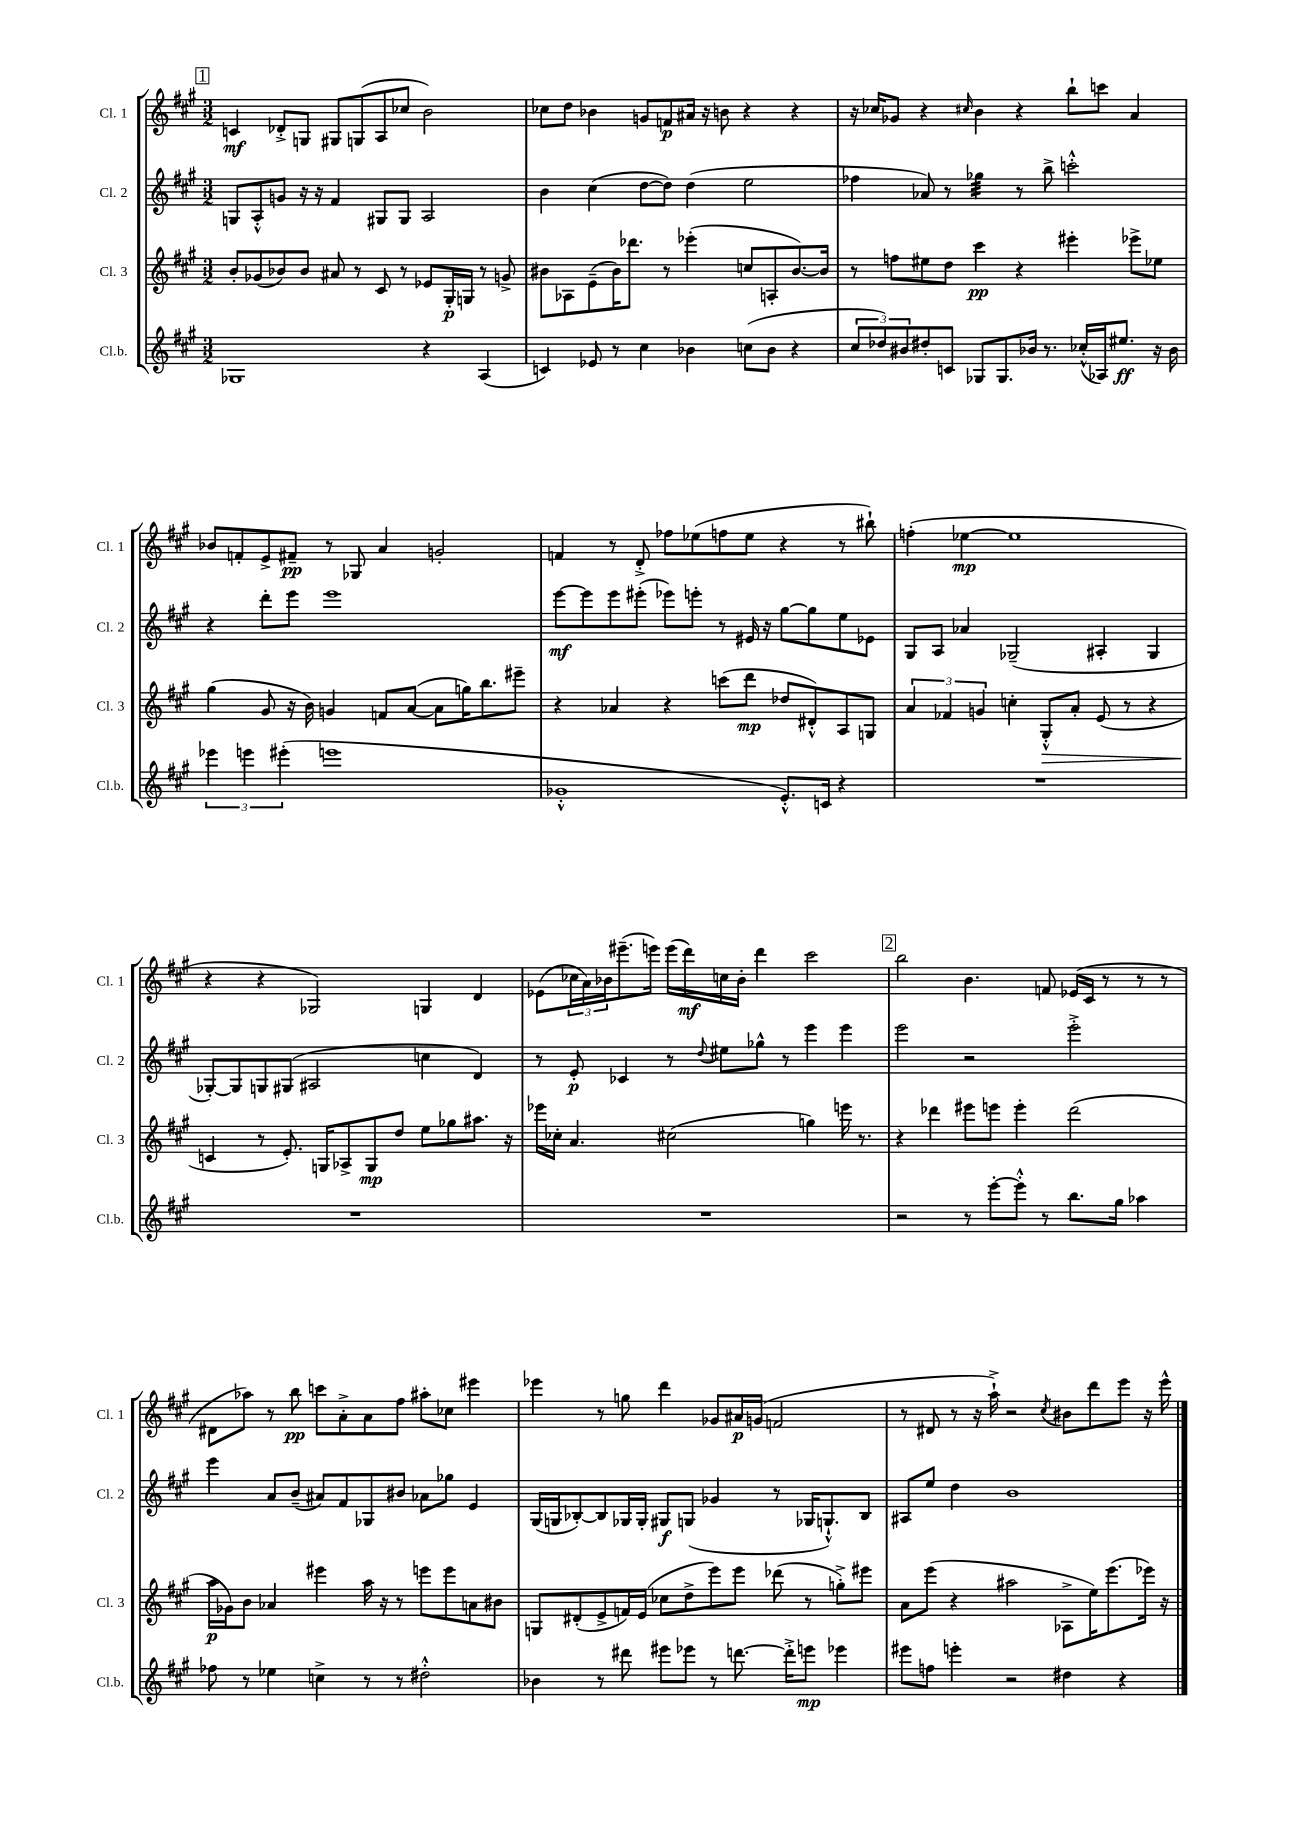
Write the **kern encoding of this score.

**kern	**kern	**kern	**kern
*staff4	*staff3	*staff2	*staff1
*clefG2	*clefG2	*clefG2	*clefG2
*k[f#c#g#]	*k[f#c#g#]	*k[f#c#g#]	*k[f#c#g#]
*M3/2	*M3/2	*M3/2	*M3/2
1G-	8b'/L	8G/L	4c/
.	(8g-/	8A'^^/	.
.	8b-/)	8g/J	8d-'^/L
.	8b-/J	16r	8G/J
.	.	16r	.
.	8a#/	4f#/	8G#/L
.	8r	.	(8G/
.	8c#/	8G#/L	8A/
.	8r	8G#/J	8cc-/J
4r	8e-/L	2A/	2b\)
.	16G#'/L	.	.
.	16G/JJ	.	.
(4A/	8r	.	.
.	8g^/	.	.
=	=	=	=
4c/)	8b#\L	4b\	8cc-\L
.	8A-\	.	8dd\J
8e-/	(8e~\	(4cc#\	4b-\
8r	16b#\K)	.	.
.	8.ddd-\J	.	.
4cc#\	.	[8dd\L	8g/L
.	8r	8dd\]J)	8f/
4b-\	(4eee-'\	(4dd\	16a#/Jk
.	.	.	16r
.	.	.	8b\
(8cc\L	8cc/L	2ee\	4r
8b-\J	8A'/	.	.
4r	[8.b#/)	.	4r
.	16b#/]Jk	.	.
=	=	=	=
12cc#/L	8r	4ff-\	16r
.	.	.	16cc-/LK
12dd-/)	.	.	.
.	8ff\L	.	8g-/J
12b#/	.	.	.
8dd#'/	8ee#\	8a-/)	4r
8c/J	8dd\J	8r	.
.	.	.	16qqcc#/
8G-/L	4ccc#\	4gg-\	4b\
8.G-/	.	.	.
.	4r	8r	4r
16b-/Jk	.	.	.
8.r	.	8bb^\	.
.	4eee#'\	2ccc'^^\	8bb`\L
(16cc-'^^/LL	.	.	.
16A-/J)	.	.	8ccc\J
8.ee#/J	.	.	.
.	8eee-^\L	.	4a/
16r	8ee-\J	.	.
16b-\	.	.	.
=	=	=	=
6eee-\	(4gg#\	4r	8b-/L
.	.	.	8f'/
6eee\	.	.	.
.	8g#/	8ddd'\L	8e^/
(6eee#'\	.	.	.
.	16r	8eee\J	8f#~/J
.	16b\)	.	.
1eee	4g/	1eee	8r
.	.	.	8G-/
.	8f/L	.	4a/
.	([8a/J	.	.
.	8a\]L	.	2g'/
.	16gg\K)	.	.
.	8.bb\	.	.
.	8eee#~\J	.	.
=	=	=	=
1g-'^^	4r	[8eee\L	4f/
.	.	8eee\]	.
.	4a-/	8eee\	8r
.	.	(8eee#'\J	8d'^/
.	4r	8eee-\L)	8ff-\L
.	.	8eee'\J	(8ee-\
.	(8ccc\L	8r	8ff\
.	8ddd\J	16e#/	8ee-\J
.	.	16r	.
8.e'^^/L)	8dd-/L	[8gg#\L	4r
.	8d#'^^/)	8gg#\]	.
16c/Jk	.	.	.
4r	8A/	8ee\	8r
.	8G/J	8e-\J	8bb#`\)
=	=	=	=
1.r	6a/	8G#/L	(4ff'\
.	.	8A/J	.
.	6f-/	.	.
.	.	4a-/	[4ee-\
.	6g/	.	.
.	4cc'\	(2G-~/	1ee-]
.	8G#'^^/L	.	.
.	8a'/J	.	.
.	(8e/	4A#'/	.
.	8r	.	.
.	4r	4G-/	.
=	=	=	=
1.r	4c/	[8G-'/L)	4r
.	.	8G-/]	.
.	8r	8G/	4r
.	8.e'/)	(8G#/J	.
.	.	2A#/	2G-/)
.	16G/LK	.	.
.	8A-^/	.	.
.	8G/	.	.
.	8dd/J	.	.
.	8ee\L	4cc\	4G/
.	8gg-\	.	.
.	8.aa#\J	4d/)	4d/
.	16r	.	.
=	=	=	=
1.r	16eee-\LL	8r	(8e-\L
.	16cc-'\JJ	.	.
.	4.a/	8e'/	24cc-\L
.	.	.	24a\)
.	.	.	24b-\J
.	.	4c-/	(8.eee#~\
.	.	.	16eee\Jk)
.	(2cc#\	8r	(16eee\LL
.	.	.	16ddd\)
.	.	8qqdd/	.
.	.	8ee#\L	16cc\
.	.	.	16b-'\JJ
.	.	8gg-^^\J	4ddd\
.	.	8r	.
.	4gg\)	4eee\	2ccc#\
.	16eee\	4eee\	.
.	8.r	.	.
=	=	=	=
2r	4r	2eee\	2bb\
.	4ddd-\	.	.
8r	8eee#\L	2r	4.b\
[8eee'\L	8eee\J	.	.
8eee'^^\]J	4eee'\	.	.
8r	.	.	8f/
8.bb\L	(2ddd-\	2eee'^\	(16e-/LL
.	.	.	16c#/JJ
.	.	.	8r
16gg#\Jk	.	.	.
4aa-\	.	.	8r
.	.	.	8r
=	=	=	=
8ff-\	16aa\LL	4eee\	8d#\L
.	16g-\J)	.	.
8r	8b\J	.	8aa-\J)
4ee-\	4a-/	8a/L	8r
.	.	(8b~/J	8bb\
4cc^\	4eee#\	8a#/L)	8ccc\L
.	.	8f#/	8a'^\
8r	16aa\	8G-/	8a\
.	16r	.	.
8r	8r	8b#/J	8ff#\J
2dd#'^^\	8eee\L	8a-\L	8aa#'\L
.	8eee\	8gg-\J	8cc-\J
.	8a\	4e/	4eee#\
.	8b#\J	.	.
=	=	=	=
4b-\	8G/L	(16G#/LL	4eee-\
.	.	16G/J	.
.	(8d#'/	[8B-'/)	.
8r	8e^/	8B-/]	8r
8ddd#\	16f/L)	16G-/L	8gg\
.	(16e/JJ	16G-'/JJ	.
8eee#\L	8cc-\L	8G#/L	4ddd\
8eee-\J	8dd^\	(8G/J	.
8r	8eee\)	4g-/	8g-/L
[8.ddd\	8eee\J	.	16a#/L
.	.	.	(16g/JJ
.	(8ddd-\	8r	2f/
16ddd'^\]LK	.	.	.
8eee\J	8r	16G-/LK	.
.	.	8.G`^^/)	.
4eee-\	8gg'^\L)	.	.
.	8eee#\J	8B-/J	.
=	=	=	=
8eee#\L	8a\L	8A#/L	8r
8ff\J	(8eee\J	8ee/J	8d#/
4eee'\	4r	4dd\	8r
.	.	.	16r
.	.	.	16aa`^\)
2r	2aa#\	1b	2r
.	.	.	8qcc#/
4dd#\	8A-^\L	.	8b#\L
.	16ee\K)	.	8ddd\
.	(8.eee\	.	.
4r	.	.	8eee\J
.	16eee-\Jk)	.	16r
.	16r	.	16eee^^\
==	==	==	==
*-	*-	*-	*-
